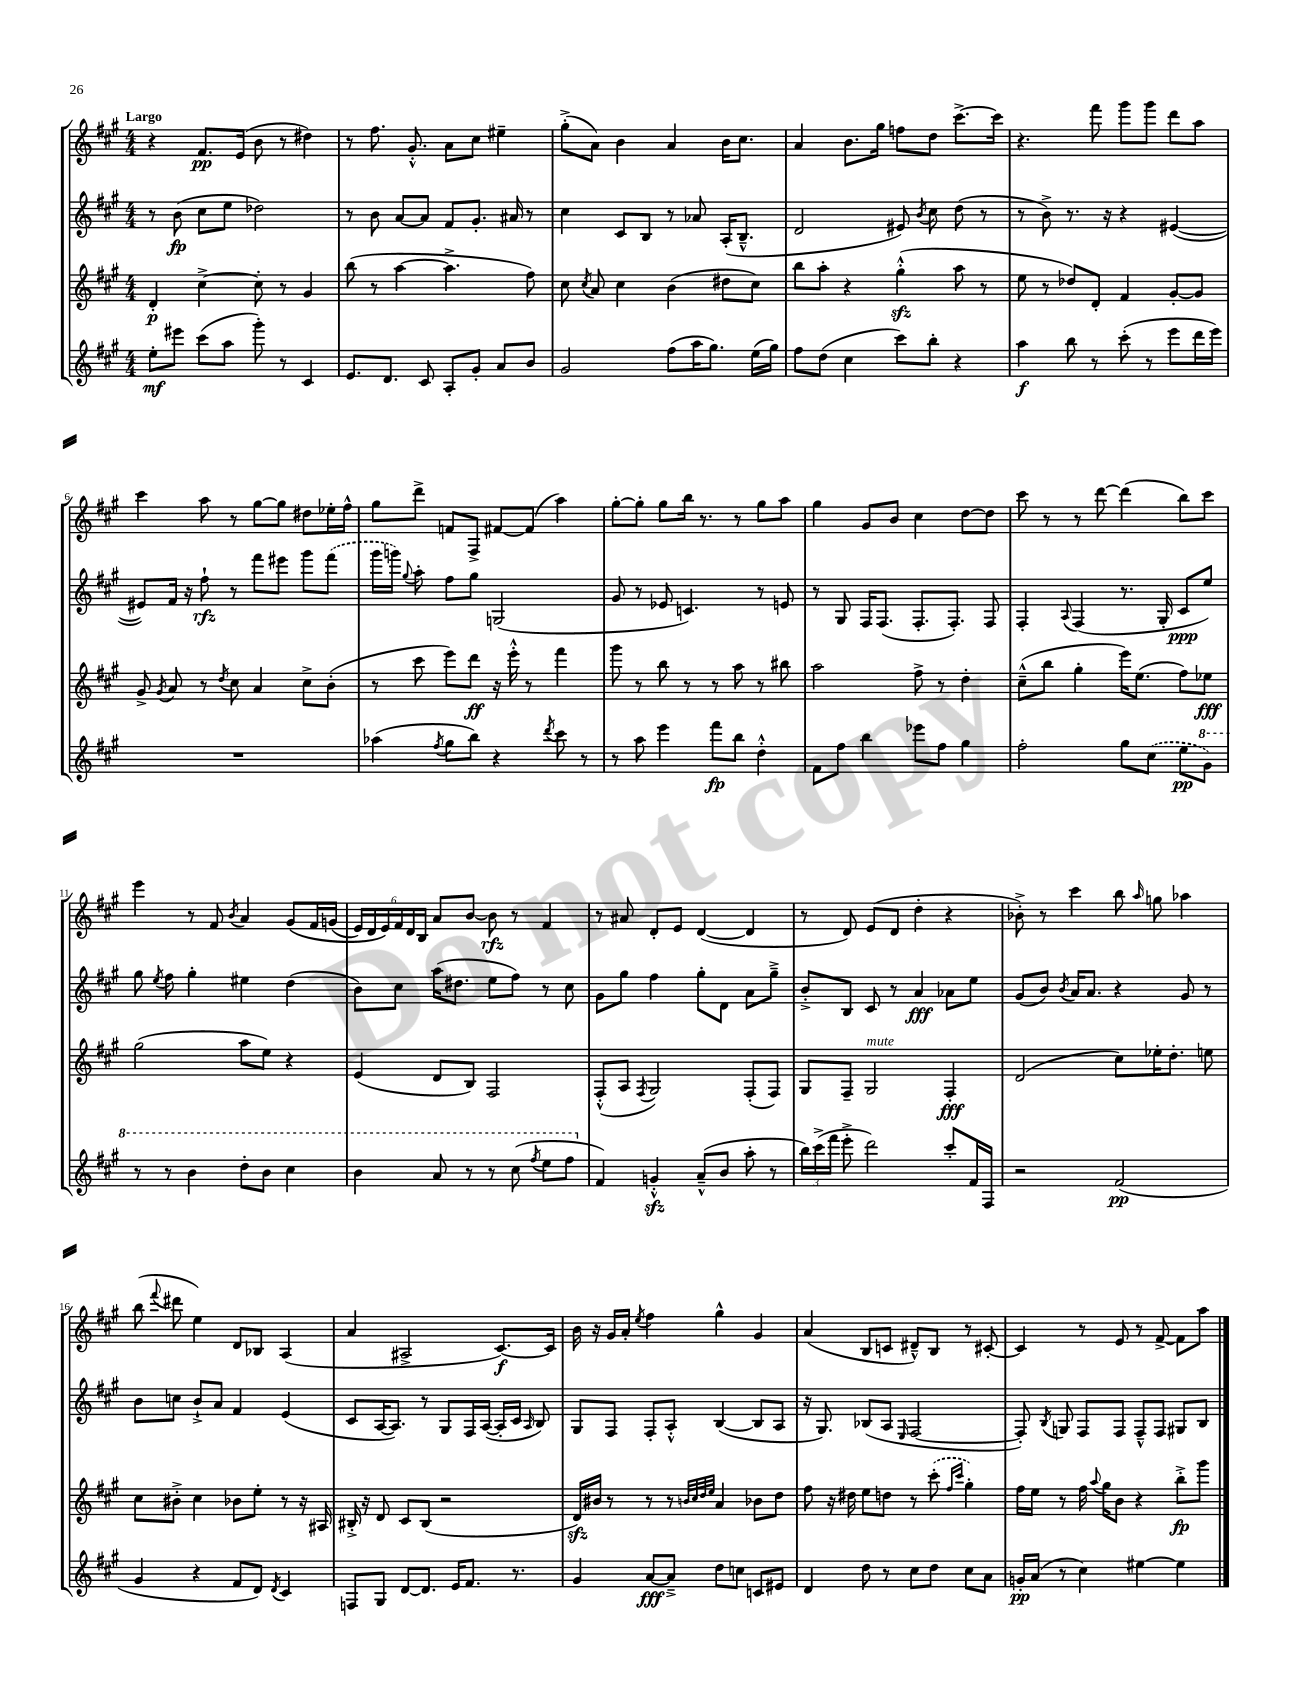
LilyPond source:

<<
\new StaffGroup <<
\new Staff = "s0" {
    \clef treble \key a \major \numericTimeSignature \time 4/4 \tempo "Largo"
    \autoBeamOff r4 fis'8.[\pp e'16]( b'8 r8 dis''4) |
    r8 fis''8. gis'8.-.-^ a'8[ cis''8] eis''4-- |
    gis''8[-.->( a'8]) b'4 a'4 b'16[ cis''8.] |
    a'4 b'8.[ gis''16] f''8[ d''8] cis'''8.[~-> cis'''16] |
    r4. fis'''8 gis'''8[ gis'''8] d'''8[ a''8] |
    cis'''4 a''8 r8 gis''8[~ gis''8] dis''8[ ees''16-. fis''16]-^ |
    gis''8[ d'''8]-> f'8[ fis8]-> fis'8[~ fis'8]( a''4) |
    gis''8[~-. gis''8]-. gis''8[ b''16] r8. r8 gis''8[ a''8] |
    gis''4 gis'8[ b'8] cis''4 d''8[~ d''8] |
    cis'''8 r8 r8 d'''8~ d'''4( b''8[) cis'''8] |
    e'''4 r8 fis'8 \acciaccatura { b'8 } a'4 gis'8[\( fis'16 g'16]( |
    \tuplet 6/4 { e'16[) d'16 e'16\) fis'16 d'16 b16] } a'8[ b'8]~ b'8\rfz r8 fis'4 |
    r8 ais'8 d'8[-. e'8] d'4~( d'4 |
    r8 d'8) e'8[( d'8] d''4-. r4 |
    bes'8-.->) r8 cis'''4 b''8 \grace { a''16 } g''8 aes''4 |
    b''8( \appoggiatura { fis'''8 } dis'''8 e''4) d'8[ bes8] a4( |
    a'4 ais2-> cis'8.[~\f) cis'16] |
    b'16 r16 gis'16[ a'16]-. \acciaccatura { e''8 } fis''4 gis''4-^ gis'4 |
    a'4( b8[ c'8] dis'8[---^) b8] r8 cis'8~-. |
    cis'4 r8 e'8 r8 fis'8~-> fis'8[ a''8] \bar "|." |
}
\new Staff = "s1" {
    \clef treble \key a \major \numericTimeSignature \time 4/4
    \autoBeamOff r8 b'8\fp( cis''8[ e''8] des''2) |
    r8 b'8 a'8[~ a'8] fis'8[ gis'8.]-. ais'16 r8 |
    cis''4 cis'8[ b8] r8 aes'8 a16[-.( b8.]---^ |
    d'2 eis'8) \acciaccatura { b'8 } cis''8 d''8( r8 |
    r8 b'8->) r8. r16 r4 eis'4~( |
    eis'8[) fis'16] r16 fis''8-!\rfz r8 fis'''8[ eis'''8] gis'''8[ \once \slurDashed fis'''8]( |
    gis'''16[ g'''16]) \appoggiatura { gis''8 } a''8-. fis''8[ gis''8] g2( |
    gis'8 r8 ees'8 c'4.) r8 e'8 |
    r8 gis8 fis16[ fis8.]( fis8.[-. fis8.]-.) fis8 |
    fis4-. \appoggiatura { a8 } fis4( r8. gis16-. cis'8[\ppp e''8]) |
    gis''8 \acciaccatura { e''8 } fis''8 gis''4-. eis''4 d''4( |
    b'8[) cis''8] a''16[( dis''8.] e''8[ fis''8]) r8 cis''8 |
    gis'8[ gis''8] fis''4 gis''8[-. d'8] a'8[ gis''8]---> |
    b'8[-.-> b8] cis'8 r8 a'4\fff aes'8[ e''8] |
    gis'8[( b'8]) \acciaccatura { b'8 } a'16[ a'8.] r4 gis'8 r8 |
    b'8[ c''8] b'8[-!-> a'8] fis'4 e'4( |
    cis'8[ a16~ a8.]) r8 gis8[ fis16 a16]~( a16[-. cis'16] \grace { a16 } b8) |
    gis8[ fis8] fis8[-. a8]-.-^ b4~( b8[ a8] |
    r16 gis8.) bes8[( a8] \grace { e16 } fis2~ |
    fis8-.) \acciaccatura { b8 } g8 fis8[ fis8] fis8[---^ fis8] gis8[ b8] \bar "|." |
}
\new Staff = "s2" {
    \clef treble \key a \major \numericTimeSignature \time 4/4
    \autoBeamOff d'4-.\p cis''4~-> cis''8-. r8 gis'4 |
    b''8( r8 a''4~ a''4.-> fis''8) |
    cis''8 \acciaccatura { cis''8 } a'8 cis''4 b'4( dis''8[ cis''8]) |
    b''8[ a''8]-. r4 gis''4-.-^\sfz( a''8 r8 |
    e''8 r8 des''8[) d'8]-. fis'4 gis'8[~-. gis'8] |
    gis'8-> \acciaccatura { gis'8 } a'8 r8 \acciaccatura { d''8 } cis''8 a'4 cis''8[-> b'8]-.( |
    r8 cis'''8 e'''8[) d'''8]\ff r16 e'''16-.-^ r8 fis'''4 |
    gis'''8 r8 b''8 r8 r8 a''8 r8 bis''8 |
    a''2 fis''8-> r8 d''4-. |
    cis''8[---^( b''8] gis''4-. e'''16[) e''8.]( fis''8[) ees''8]\fff |
    gis''2( a''8[ e''8]) r4 |
    e'4( d'8[ b8]) fis2 |
    fis8[-.-^( a8] \acciaccatura { fis8 } gis2) fis8[-.( fis8]) |
    gis8[ fis8]-- gis2^\markup { \italic "mute" } fis4-.\fff |
    d'2( cis''8[) ees''16-. d''8.]-. e''8 |
    cis''8[ bis'8]-.-> cis''4 bes'8[ e''8]-. r8 r16 ais16 |
    bis16-.-> r16 d'8 cis'8[ bis8]( r2 |
    d'16[\sfz) bis'16] r8 r8 r8 \grace { b'32[ cis''32 d''32 e''32] } a'4 bes'8[ d''8] |
    fis''8 r16 dis''16 e''8[ d''8] r8 \once \slurDashed cis'''8-.( \grace { fis''16[ cis'''16] } gis''4-.) |
    fis''16[ e''16] r8 fis''16 \appoggiatura { a''8 } gis''16[ b'8] r4 b''8[-.->\fp gis'''8] \bar "|." |
}
\new Staff = "s3" {
    \clef treble \key a \major \numericTimeSignature \time 4/4
    \autoBeamOff e''8[-.\mf eis'''8] cis'''8[( a''8] gis'''8-.) r8 cis'4 |
    e'8.[ d'8.] cis'8 a8[-. gis'8]-. a'8[ b'8] |
    gis'2 fis''8[( a''16 gis''8.]) e''16[( gis''16]) |
    fis''8[ d''8]( cis''4 cis'''8[) b''8]-. r4 |
    a''4\f b''8 r8 cis'''8-.( r8 e'''8[ d'''16 e'''16]) |
    R1 |
    aes''4( \acciaccatura { fis''8 } gis''8[ b''8]) r4 \acciaccatura { d'''8 } cis'''8 r8 |
    r8 a''8 e'''4 fis'''8[\fp b''8] d''4-.-^ |
    fis'8[ fis''8] b''4 ees'''8[ fis''8] gis''4 |
    fis''2-. gis''8[ \once \slurDashed cis''8]( e''8[\pp \ottava #1 gis''8]) |
    r8 r8 b''4 d'''8[-. b''8] cis'''4 |
    b''4 a''8 r8 r8 cis'''8( \acciaccatura { fis'''8 } e'''8[ fis'''8] \ottava #0 |
    fis'4) g'4-.-^\sfz a'8[---^( b'8] a''8-. r8 |
    \tuplet 3/2 { b''16[) cis'''16->( fis'''16] } e'''8-.-> d'''2) cis'''8[-. fis'16 fis16] |
    r2 fis'2\pp( |
    gis'4 r4 fis'8[ d'8]) \acciaccatura { d'8 } cis'4 |
    f8[ gis8] d'8[~ d'8.] e'16[ fis'8.] r8. |
    gis'4 a'8[~\fff a'8]---> d''8[ c''8] c'8[ eis'8] |
    d'4 d''8 r8 cis''8[ d''8] cis''8[ a'8] |
    g'16[-.\pp a'16]( r8 cis''4) eis''4~ eis''4 \bar "|." |
}
>>
>>
